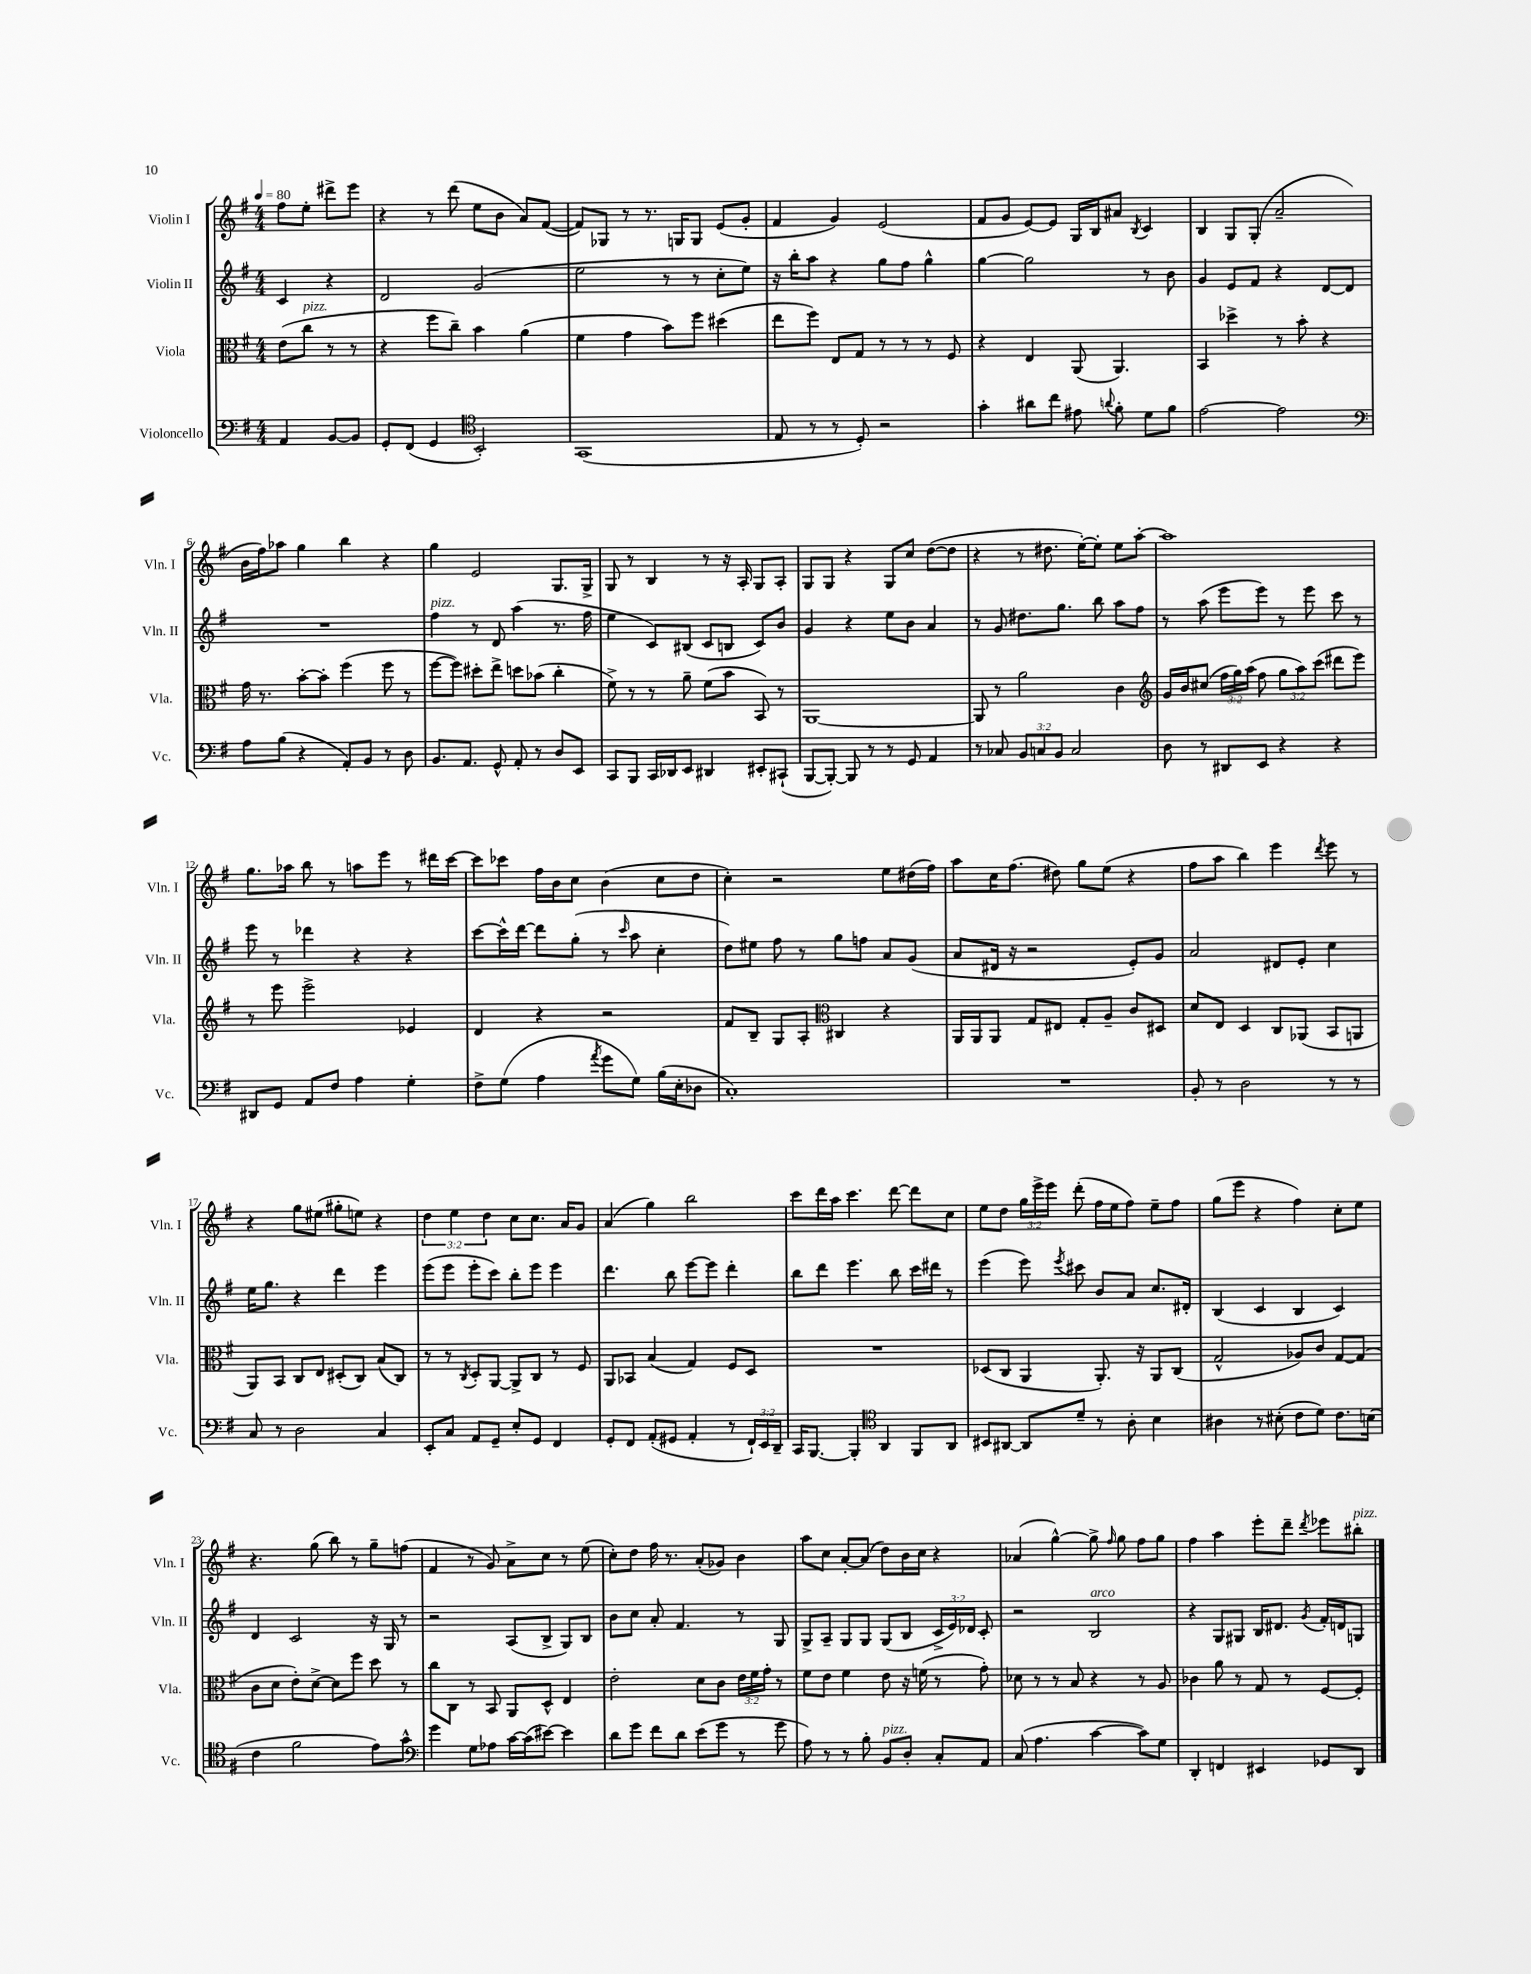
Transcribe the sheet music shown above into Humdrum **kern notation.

**kern	**kern	**kern	**kern
*part4	*part3	*part2	*part1
*staff4	*staff3	*staff2	*staff1
*I"Violoncello	*I"Viola	*I"Violin II	*I"Violin I
*I'Vc.	*I'Vla.	*I'Vln. II	*I'Vln. I
*clefF4	*clefC3	*clefG2	*clefG2
*k[f#]	*k[f#]	*k[f#]	*k[f#]
*M4/4	*M4/4	*M4/4	*M4/4
*MM80	*MM80	*MM80	*MM80
=	=	=	=
4AA/	(8e\L	4c/	8ff#\L
!	!LO:TX:a:i:t=pizz.	!	!
.	8cc\J	.	8ee'\J
[8BB/L	8r	4r	8ddd#X^\L
8BB/J]	8r	.	8eee\J
=1	=1	=1	=1
8GG'/L	4r	2d/	4r
(8FF#/J	.	.	.
4GG/	8ff#\L	.	8r
.	8cc~\J)	.	(8ddd\
*clefC4	*	*	*
2BB'/)	4b\	(2g/	8ee\L
.	.	.	8b\J
.	(4a\	.	8a/L)
.	.	.	([8f#/J
=2	=2	=2	=2
(1GG	4f#\	2ee\	8f#/L])
.	.	.	8G-X/J
.	4g\	.	8r
.	.	.	8.r
.	8b\L)	8r	.
.	.	.	16Gn/KL
.	8ff#\J	8r	8G/J
.	(4dd#X\	8cc'\L	(8e/L
.	.	8ee\J)	8g'/J
=3	=3	=3	=3
8E/	8ee\L	16r	4f#/
.	.	16bb'\KL	.
8r	8ff#\J)	8aa\J	.
8r	8E/L	4r	4g/)
8D'/)	8G/J	.	.
2r	8r	8gg\L	(2e/
.	8r	8ff#\J	.
.	8r	4gg^^\	.
.	8F#/	.	.
=4	=4	=4	=4
4g'\	4r	[4gg\	8f#/L
.	.	.	8g/J
8a#X\L	4E/	2gg\]	[8e/L)
8cc\J	.	.	8e/J]
8e#X\	(8AA/	.	16G/LL
.	.	.	16B/J
8qqan/	.	.	.
8f#'\	4.AA/)	.	8a#X/J
.	.	.	8qB/
8d\L	.	8r	4c/
8f#\J	.	8b\	.
=5	=5	=5	=5
[2e\	4BB/	4g/	4B/
.	4dd-X^\	8e/L	8G/L
.	.	8f#/J	(8G'/J
2e\]	8r	4r	2a~/
.	8b'\	.	.
.	4r	[8d/L	.
.	.	8d/J]	.
!!LO:LB:g=z
=6	=6	=6	=6
*clefF4	*	*	*
8A\L	16g\	1r	16b\LL
.	8.r	.	16ff#\J)
(8B\J	.	.	8aa-X\J
4r	[8b'\L	.	4gg\
.	8b'\J]	.	.
8AA'/L)	(4ff#\	.	4bb\
8BB/J	.	.	.
8r	8ff#\	.	4r
8D\	8r	.	.
=7	=7	=7	=7
!	!	!LO:TX:a:i:t=pizz.	!
8.BB/L	[8ff#\L	4ff#\	4gg\
.	8ff#\J])	.	.
8.AA/J	.	.	.
.	8dd#X'\L	8r	2e/
8GG^^/	8ee^\J	8d/	.
8AA'/	8ddn\L	(4aa\	.
8r	(8b-X\J	.	.
8D/L	4cc'\	8.r	8.G/L
8EE/J	.	.	.
.	.	16ff#\	16G^/Jk
=8	=8	=8	=8
8CC/L	8f#^\)	4ee\	8G/
8BBB/J	8r	.	8r
16CC/LL	8r	8c/L)	4B/
16DD-X/J	.	.	.
8EE/J	8a~\	(8B#X/J	.
4DD#X/	(8f#\L	8c/L	8r
.	8b\J	8Bn/J	16r
.	.	.	16A'/
8EE#X'/L	8BB/)	8c/L)	8G/L
(8CC#X`/J	8r	8b/J	8A'/J
=9	=9	=9	=9
[8BBB/L	[1AA	4g/	8G/L
8BBB'/J_)	.	.	8G/J
8BBB/]	.	4r	4r
8r	.	.	.
8r	.	8ee\L	8G/L
8GG/	.	8b\J	8cc/J
4AA/	.	4a/	([8dd\L
.	.	.	8dd\J]
=10	=10	=10	=10
8r	8AA/]	8r	4r
8C-X/	8r	8g/	.
12BB/L	2a\	8.dd#X\L	8r
12Cn/	.	.	.
.	.	.	8.dd#X\
12BB/J	.	.	.
.	.	8.gg\J	.
2C/	.	.	.
.	.	.	[16ee'\KL)
.	.	8bb\	8ee'\J]
.	4c\	8aa\L	8ee\L
.	.	8ff#\J	[8aa'\J
=11	=11	=11	=11
*	*clefG2	*	*
8D\	16g/LL	8r	1aa]
.	16b/J	.	.
8r	(8cc#X/J	(8aa\	.
8DD#X/L	24ff#\LL	8eee\L	.
.	24gg\)	.	.
.	(24aa\JJ	.	.
8EE/J	8ff#\	8eee\J)	.
4r	12gg\L	8r	.
.	12aa\)	.	.
.	.	8eee\	.
.	(12ccc\J	.	.
4r	8ddd#X\L	8ccc\	.
.	8eee\J)	8r	.
!!LO:LB:g=z
=12	=12	=12	=12
8DD#X/L	8r	8eee\	8.gg\L
8GG/J	8eee\	8r	.
.	.	.	16aa-X\Jk
8AA/L	2eee^\	4ddd-X\	8bb\
8F#/J	.	.	8r
4A\	.	4r	8aan\L
.	.	.	8eee\J
4G'\	4e-X/	4r	8r
.	.	.	16ddd#X\LL
.	.	.	[16ccc\JJ
=13	=13	=13	=13
8F#^\L	4d/	[8ccc\L	8ccc\L]
(8G\J	.	16ccc^^\L]	8ccc-X\J
.	.	[16ddd\JJ	.
4A\	4r	8ddd\L]	16ff#\LL
.	.	.	16b\J
.	.	(8gg'\J	8cc\J
8qa/	.	.	.
8g\L	2r	8r	(4b\
.	.	16qqccc/	.
8G\J)	.	8aa\	.
(16B\LL	.	4cc'\	8cc\L
16E'\J	.	.	.
8D-X\J	.	.	8dd\J
=14	=14	=14	=14
1C')	8f#/L	8dd\L)	4cc'\)
.	8B~/J	8ee#X\J	.
.	8G/L	8ff#\	2r
.	8A'/J	8r	.
*	*clefC3	*	*
.	4C#X/	8gg\L	.
.	.	8ffn\J	.
.	4r	8a/L	8ee\L
.	.	(8g/J	(16dd#X\L
.	.	.	16ff#\JJ)
=15	=15	=15	=15
1r	16AA/LL	8a/L	8aa\L
.	16AA/J	.	.
.	8AA/J	16d#X/Jk	16cc\K
.	.	16r	(8.ff#\J
.	8G/L	2r	.
.	8E#X/J	.	8dd#X\)
.	8G'/L	.	8gg\L
.	8A~/J	.	(8ee\J
.	8c/L	8e'/L)	4r
.	8D#X/J	8g/J	.
=16	=16	=16	=16
8BB'/	8d/L	2a/	8ff#\L
8r	8E/J	.	8aa\J
2D\	4D/	.	4bb\)
.	8C/L	8d#X/L	4eee\
.	(8AA-X/J	8e'/J	.
.	.	.	8qddd/
8r	8BB/L	4cc\	8eee\
8r	8AAn/J	.	8r
!!LO:LB:g=z
=17	=17	=17	=17
8C/	8AA/L)	16ee\KL	4r
.	.	8.gg\J	.
8r	8BB/J	.	.
2D\	8C/L	4r	8gg\L
.	8E/J	.	(8ee#X\J
.	(8D#X'/L	4ddd\	8gg#X'\L
.	8C/J)	.	8een\J)
4C/	(8B/L	4eee\	4r
.	8C/J)	.	.
=18	=18	=18	=18
8EE'/L	8r	(8eee\L	6dd\
8C/J	8r	8eee\J	.
.	.	.	6ee\
.	8qC/	.	.
8AA/L	8D'/L	8eee'\L	.
.	.	.	6dd\
8GG~/J	[8AA/J	8ccc\J)	.
8E'/L	8AA^/L]	8bb'\L	8cc\L
8GG/J	8C/J	8eee\J	8.cc\J
4FF#/	8r	4eee\	.
.	.	.	16a/KL
.	8F#/	.	8g/J
=19	=19	=19	=19
8GG'/L	8AA/L	4.ddd\	(4a/
8FF#/J	8BB-X/J	.	.
(8AA'/L	(4B/	.	4gg\)
8GG#X/J	.	8bb\	.
4AA'/	4G/)	[8eee\L	2bb\
.	.	8eee\J]	.
8r	8F#/L	4ddd'\	.
24FF#`/LL)	8D/J	.	.
24EE/	.	.	.
24DD~/JJ	.	.	.
=20	=20	=20	=20
16CC/KL	1r	8bb\L	8ccc\L
[8.BBB/J	.	.	.
.	.	8ddd\J	16ddd\L
.	.	.	16aa\JJ
4BBB'/]	.	4.eee\	4.ccc\
*clefC4	*	*	*
4AA/	.	.	.
.	.	8bb\	[8ddd\
8FF#/L	.	16ccc\LL	8ddd\L]
.	.	16ddd#X\JJ	.
8AA/J	.	8r	8cc\J
=21	=21	=21	=21
8BB#X/L	(8D-X/L	(4eee\	8ee\L
[8AA#X/J	8C/J	.	8dd\J
8AA#/L]	4AA/	8eee\)	24gg\LL
.	.	.	24eee^\
.	.	.	24eee\JJ
.	.	8qeee/	.
8d~/J	.	8ccc#X\	(8ddd'\
8r	8.AA'/)	8b/L	16ff#\LL
.	.	.	16ee\J
8A'\	.	8a/J	8ff#\J)
.	16r	.	.
4B\	8AA/L	8.cc/L	8ee~\L
.	(8C/J	.	8ff#\J
.	.	16d#X'/Jk	.
=22	=22	=22	=22
4A#X\	2G^^/	(4B/	(8gg\L
.	.	.	8eee\J
8r	.	4c/	4r
(8B#X'\	.	.	.
8c\L	8A-X/L)	4B/	4ff#\)
8d\J)	8c/J	.	.
8.c\L	[8G/L	4c/)	8cc'\L
.	(8G/J]	.	8ee\J
(16Bn\Jk	.	.	.
!!LO:LB:g=z
=23	=23	=23	=23
4c\	8c\L	4d/	4.r
.	8d\J	.	.
2f#\	8e'\L)	2c/	.
.	[8d^\J	.	(8gg\
.	8d\L]	.	8bb\)
.	8ff#\J	.	8r
8e\L)	8dd\	16r	8gg~\L
.	.	16G/	.
8g^^\J	8r	8r	(8ffn\J
=24	=24	=24	=24
*clefF4	*	*	*
4g\	8cc\L	2r	4f#/
.	8C\J	.	.
8G\L	8r	.	8r
8A-X\J	8BB/	.	8g/)
[16c\LL	8AA/L	(8A/L	8a^\L
(16c\J]	.	.	.
[8e#X\J)	8D^^/J	8B^/J	8cc\J
4e#\]	4E/	8G/L)	8r
.	.	8B/J	(8ee\
=25	=25	=25	=25
8d\L	2e'\	8b\L	8cc'\L)
8g\J	.	8cc\J	8dd\J
8f#\L	.	8a'/	16ff#\
.	.	.	8.r
8d\J	.	4.f#/	.
(8e\L	8d\L	.	(8a'/L
8g\J	8c\J	.	8g-X/J)
8r	24e\LL	8r	4b\
.	24f#\	.	.
.	24g'\JJ	.	.
8g\	8r	8G/	.
=26	=26	=26	=26
8A\)	8f#\L	8G^/L	8aa\L
8r	8e\J	8A~/J	8cc\J
8r	4f#\	8G/L	[8a'/L
8B'\	.	8G/J	(8a/J]
!LO:TX:a:i:t=pizz.	!	!	!
8BB/L	8e\	(8G/L	8dd\L)
8D'/J	16r	8B/J	16b\L
.	(16fn\	.	16cc\JJ
8C'/L	8r	24c^/LL	4r
.	.	24e/)	.
.	.	24d-X/JJ	.
8AA/J	8g'\)	8c'/	.
=27	=27	=27	=27
(8C/	8d-X\	2r	(4a-X/
4.A\	8r	.	.
.	8r	.	[4gg^^\)
.	8B/	.	.
!	!	!LO:TX:a:i:t=arco	!
[4c\	4r	2B/	8gg^\]
.	.	.	16qqff#/
.	.	.	8gg\
8c\L])	8r	.	8ff#\L
8G\J	8A/	.	8gg\J
=28	=28	=28	=28
4DD'/	4c-X\	4r	4ff#\
4FFn/	8a\	8G/L	4aa\
.	8r	8G#X/J	.
4EE#X/	8G/	16B/KL	8eee'\L
.	.	8.d#X/J	.
.	8r	.	8ddd~\J
.	.	8qg/	8qddd/
8GG-X/L	[8F#/L	16f#'/LL	8eee-X\L
.	.	16dn/J	.
!	!	!	!LO:TX:a:i:t=pizz.
8DD/J	8F#'/J]	8Gn/J	8bb#X'\J
==	==	==	==
*-	*-	*-	*-
